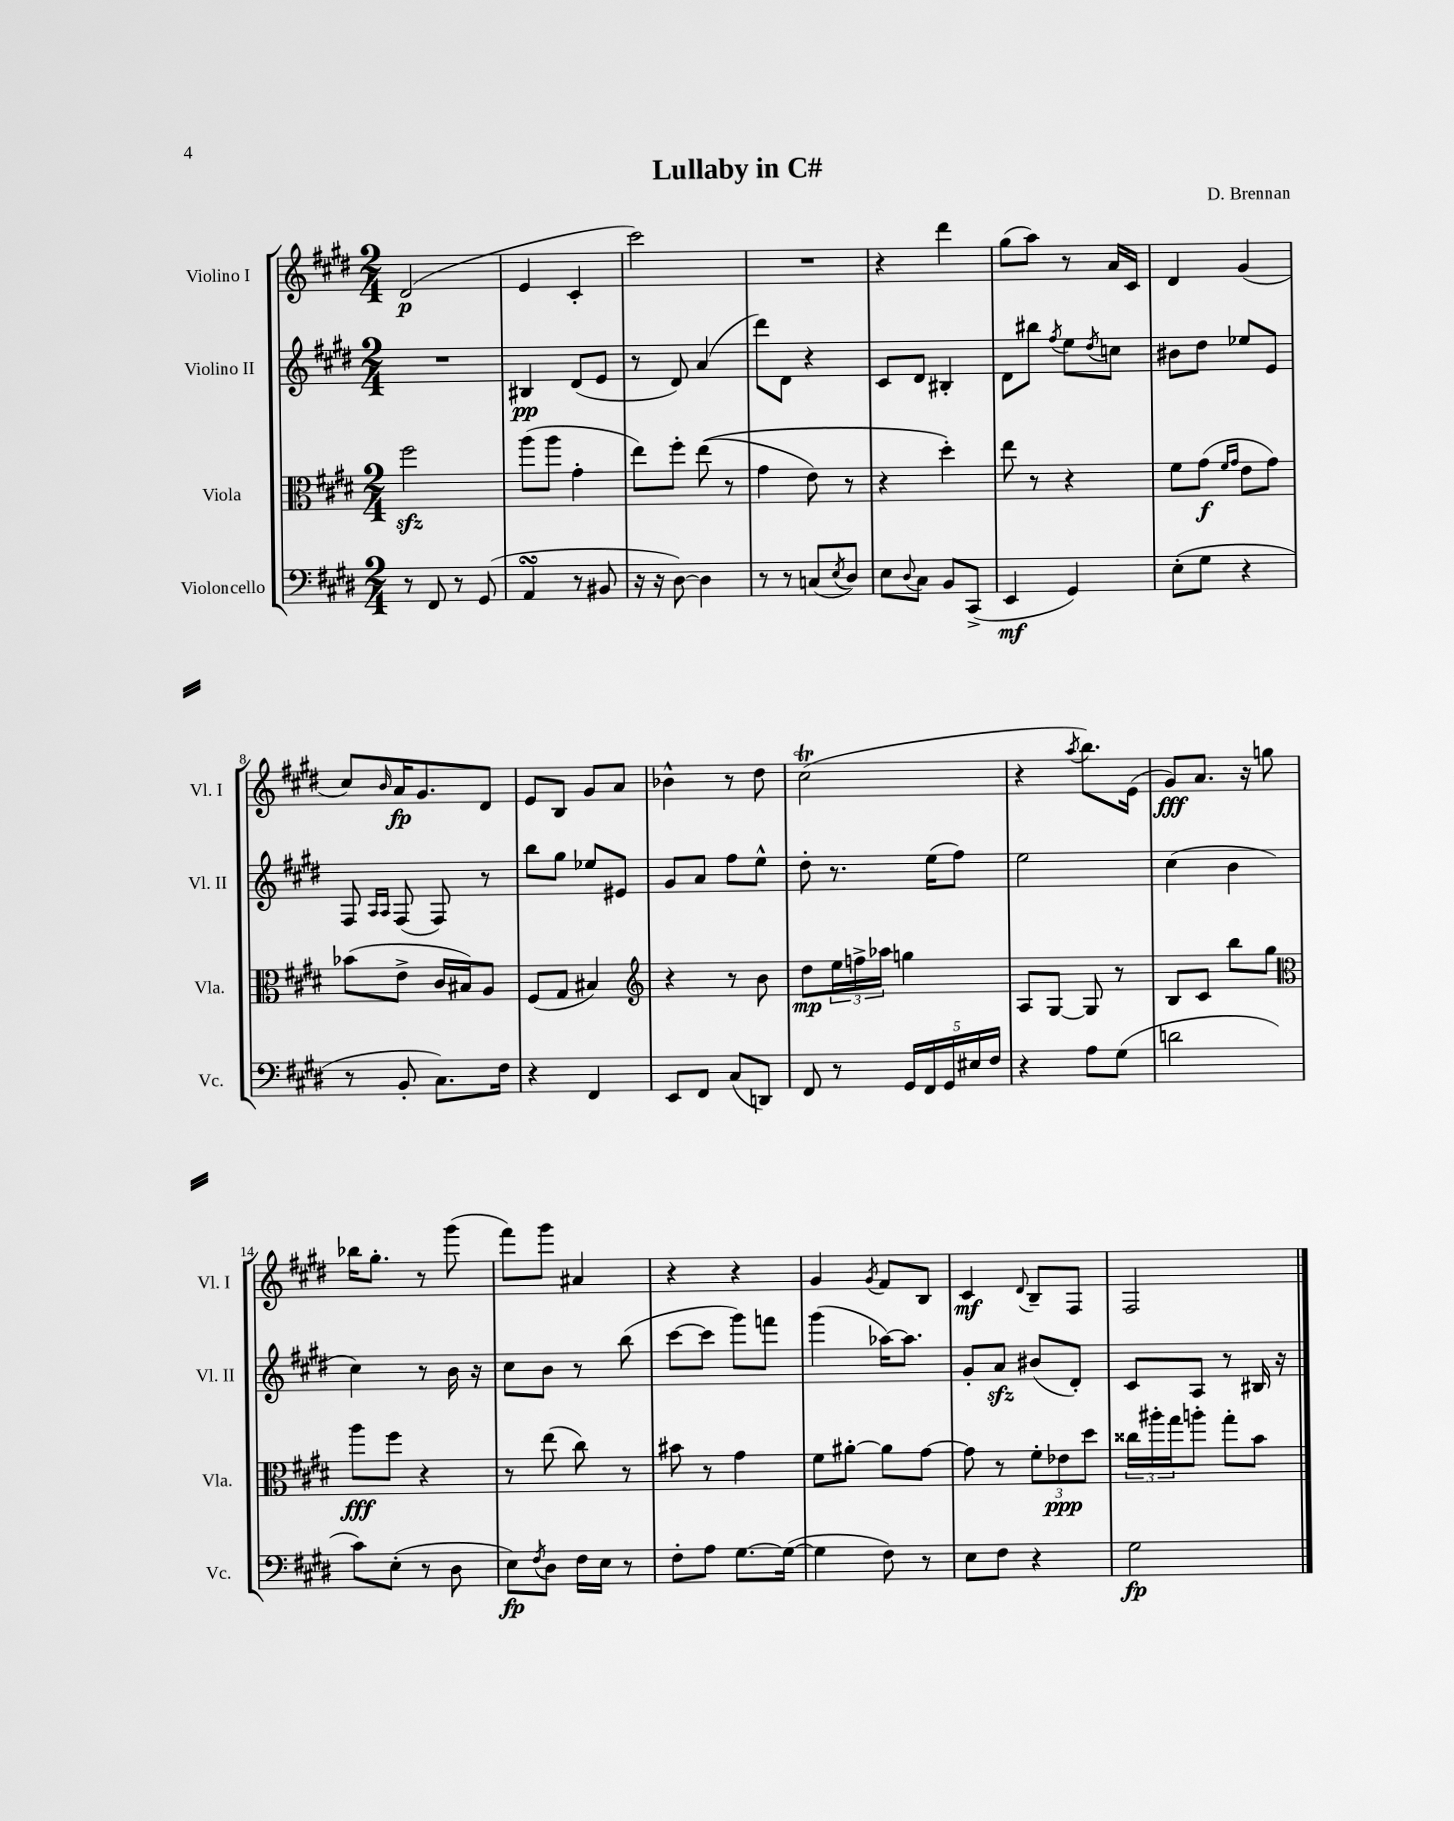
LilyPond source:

\header { title = "Lullaby in C#" composer = "D. Brennan" }
<<
\new StaffGroup <<
\new Staff = "s0" \with { instrumentName = "Violino I" shortInstrumentName = "Vl. I" } {
    \clef treble \key e \major \numericTimeSignature \time 2/4
    dis'2\p( |
    e'4 cis'4-. |
    cis'''2) |
    R2 |
    r4 dis'''4 |
    gis''8( a''8) r8 a'16 cis'16 |
    dis'4 gis'4( |
    cis''8) \grace { b'16 } a'16\fp gis'8. dis'8 |
    e'8 b8 gis'8 a'8 |
    bes'4-^ r8 dis''8 |
    cis''2\trill( |
    r4 \acciaccatura { a''8 } b''8.) e'16( |
    gis'8\fff) a'8. r16 g''8 |
    bes''16 gis''8.-. r8 gis'''8( |
    fis'''8) gis'''8 ais'4 |
    r4 r4 |
    gis'4 \acciaccatura { gis'8 } fis'8 b8 |
    cis'4\mf \appoggiatura { dis'8 } b8-- fis8 |
    fis2 \bar "|." |
}
\new Staff = "s1" \with { instrumentName = "Violino II" shortInstrumentName = "Vl. II" } {
    \clef treble \key e \major \numericTimeSignature \time 2/4
    R2 |
    bis4\pp dis'8( e'8 |
    r8 dis'8) a'4( |
    dis'''8) dis'8 r4 |
    cis'8 dis'8 bis4-. |
    dis'8 bis''8 \acciaccatura { fis''8 } e''8 \acciaccatura { dis''8 } c''8 |
    bis'8 dis''8 ees''8 e'8 |
    fis8 \grace { a16 a16 } fis8( fis8) r8 |
    b''8 gis''8 ees''8 eis'8 |
    gis'8 a'8 fis''8 e''8-^ |
    dis''8-. r8. e''16( fis''8) |
    e''2 |
    cis''4( b'4 |
    cis''4) r8 b'16 r16 |
    cis''8 b'8 r8 b''8( |
    cis'''8~ cis'''8 gis'''8) f'''8 |
    gis'''4( aes''16~) aes''8. |
    gis'8-. a'8\sfz bis'8( dis'8-.) |
    cis'8 a8 r8 bis16 r16 \bar "|." |
}
\new Staff = "s2" \with { instrumentName = "Viola" shortInstrumentName = "Vla." } {
    \clef alto \key e \major \numericTimeSignature \time 2/4
    fis''2\sfz |
    a''8( a''8 gis'4-. |
    e''8) fis''8-. e''8(\( r8 |
    gis'4 e'8) r8 |
    r4 dis''4-.\) |
    e''8 r8 r4 |
    fis'8 gis'8\f( \grace { fis'16 gis'16 } e'8 gis'8) |
    bes'8( e'8-> cis'16 bis16) a8 |
    fis8( gis8 bis4) |
    \clef treble r4 r8 b'8 |
    dis''8\mp \tuplet 3/2 { e''16 f''16-> aes''16 } g''4 |
    a8 gis8~ gis8 r8 |
    b8 cis'8 b''8 gis''8 |
    \clef alto a''8\fff fis''8 r4 |
    r8 e''8( cis''8) r8 |
    bis'8 r8 gis'4 |
    fis'8 ais'8~-. ais'8 gis'8~ |
    gis'8 r8 \tuplet 3/2 { fis'8-. ees'8\ppp dis''8 } |
    \tuplet 3/2 { cisis''16 ais''16-. gis''16 } a''8-. gis''8-. b'8 \bar "|." |
}
\new Staff = "s3" \with { instrumentName = "Violoncello" shortInstrumentName = "Vc." } {
    \clef bass \key e \major \numericTimeSignature \time 2/4
    r8 fis,8 r8 gis,8( |
    a,4\turn r8 bis,8 |
    r16 r16 dis8~) dis4 |
    r8 r8 c8( \acciaccatura { e8 } dis8) |
    e8 \appoggiatura { dis8 } cis8 b,8 cis,8->( |
    e,4\mf gis,4) |
    e8-.( gis8 r4 |
    r8 b,8-. cis8.) fis16 |
    r4 fis,4 |
    e,8 fis,8 cis8( d,8) |
    fis,8 r8 \tuplet 5/4 { gis,16 fis,16 gis,16 eis16 fis16 } |
    r4 a8 gis8( |
    d'2 |
    cis'8) e8-.( r8 dis8 |
    e8\fp) \acciaccatura { fis8 } dis8 fis16 e16 r8 |
    fis8-. a8 gis8.~ gis16~( |
    gis4 fis8) r8 |
    e8 fis8 r4 |
    gis2\fp \bar "|." |
}
>>
>>
